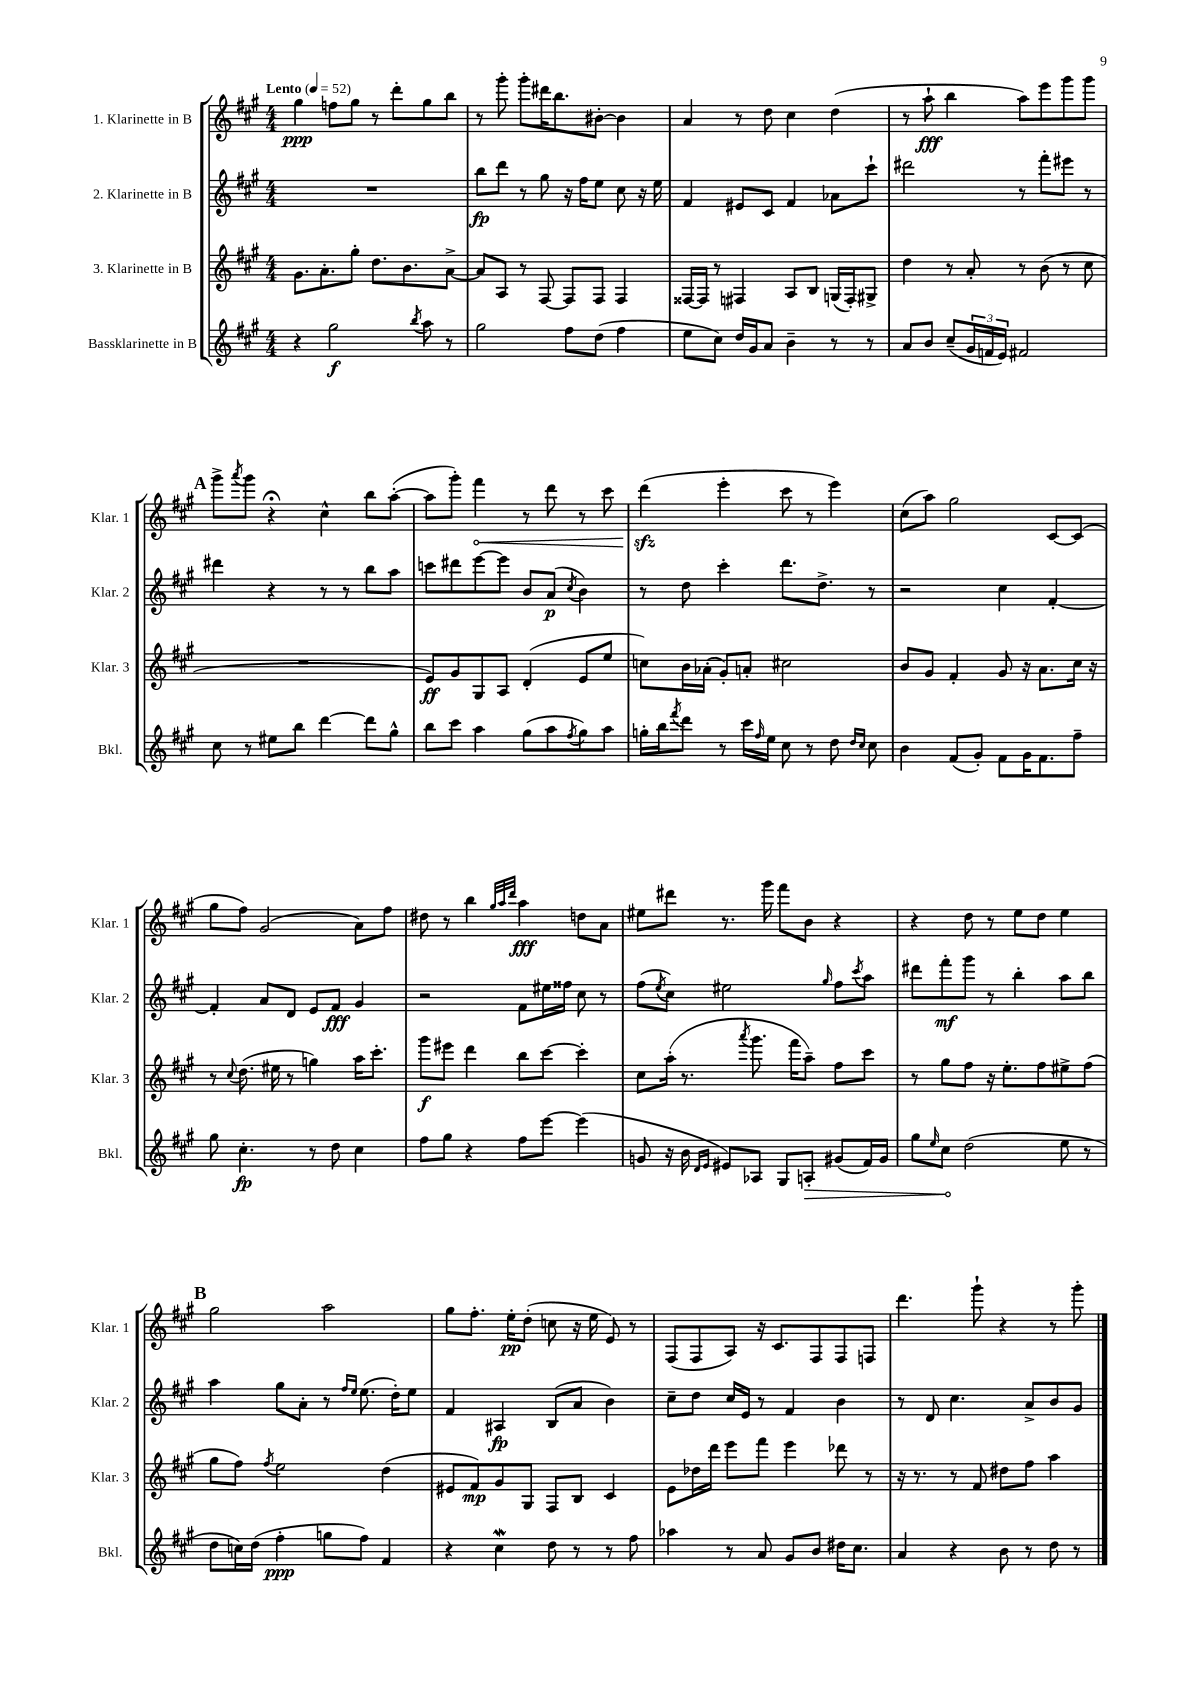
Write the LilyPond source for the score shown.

<<
\new StaffGroup <<
\new Staff = "s0" \with { instrumentName = "1. Klarinette in B" shortInstrumentName = "Klar. 1" } {
    \clef treble \key a \major \numericTimeSignature \time 4/4 \tempo "Lento" 4 = 52
    gis''4\ppp f''8 gis''8 r8 d'''8-. gis''8 b''8 |
    r8 gis'''8-. gis'''8-. dis'''16 b''8. bis'8~-. bis'4 |
    a'4 r8 d''8 cis''4 d''4( |
    r8 a''8-!\fff b''4 a''8) e'''8 gis'''8 gis'''8 |
    \mark \markup { \bold "A" } gis'''8-> \acciaccatura { a'''8 } gis'''8 r4\fermata cis''4-^ b''8 a''8~-.( |
    a''8 gis'''8-.) \once \override Hairpin.circled-tip = ##t fis'''4\< r8 d'''8 r8 cis'''8 |
    d'''4\sfz\!( e'''4-. cis'''8 r8 e'''4) |
    cis''8( a''8) gis''2 cis'8~ cis'8( |
    gis''8 fis''8) gis'2( a'8) fis''8 |
    dis''8 r8 b''4 \grace { gis''32 a''32 d'''32 } a''4\fff d''8 a'8 |
    eis''8 dis'''8 r8. gis'''16 fis'''8 b'8 r4 |
    r4 d''8 r8 e''8 d''8 e''4 |
    \mark \markup { \bold "B" } gis''2 a''2 |
    gis''8 fis''8.-. e''16-.\pp d''8-.( c''8 r16 e''16 e'8) r8 |
    fis8( fis8 a8) r16 cis'8. fis8 fis8 f8 |
    d'''4. gis'''8-! r4 r8 gis'''8-. \bar "|." |
}
\new Staff = "s1" \with { instrumentName = "2. Klarinette in B" shortInstrumentName = "Klar. 2" } {
    \clef treble \key a \major \numericTimeSignature \time 4/4
    R1 |
    b''8\fp d'''8 r8 gis''8 r16 fis''16 e''8 cis''8 r16 e''16 |
    fis'4 eis'8 cis'8 fis'4 aes'8 cis'''8-! |
    dis'''2 r8 fis'''8-. eis'''8 r8 |
    \mark \markup { \bold "A" } dis'''4 r4 r8 r8 b''8 a''8 |
    c'''8 dis'''8 e'''8~ e'''8 b'8 a'8\p( \acciaccatura { cis''8 } b'4) |
    r8 d''8 cis'''4-. d'''8. d''8.-> r8 |
    r2 cis''4 fis'4~-. |
    fis'4-. a'8 d'8 e'8 fis'8\fff gis'4 |
    r2 fis'8 eis''16 fisis''16 cis''8 r8 |
    fis''8( \acciaccatura { e''8 } cis''8) eis''2 \grace { gis''16 } fis''8 \acciaccatura { cis'''8 } a''8 |
    dis'''8 fis'''8-.\mf gis'''8 r8 b''4-. a''8 b''8 |
    \mark \markup { \bold "B" } a''4 gis''8 a'8-. r8 \grace { fis''16 e''16 } e''8.( d''16-.) e''8 |
    fis'4 ais4\fp b8( a'8 b'4) |
    cis''8-- d''8 cis''16 e'16 r8 fis'4 b'4 |
    r8 d'8 cis''4. a'8-> b'8 gis'8 \bar "|." |
}
\new Staff = "s2" \with { instrumentName = "3. Klarinette in B" shortInstrumentName = "Klar. 3" } {
    \clef treble \key a \major \numericTimeSignature \time 4/4
    gis'8. a'8.-. gis''8-. d''8. b'8. a'8~-> |
    a'8 a8 r8 fis8~ fis8 fis8 fis4 |
    fisis16~ fisis16 r8 fis4 a8 b8 g16( fis16-.) gis8-> |
    d''4 r8 a'8-. r8 b'8( r8 cis''8 |
    \mark \markup { \bold "A" } R1 |
    e'8\ff) gis'8 gis8 a8 d'4-.( e'8 e''8 |
    c''8) b'16 aes'16-.( gis'8-.) a'8-. cis''2 |
    b'8 gis'8 fis'4-. gis'8 r16 a'8. cis''16 r16 |
    r8 \appoggiatura { cis''8 } d''8.( eis''16 r8 g''4) a''16 cis'''8.-. |
    gis'''8\f eis'''8 d'''4 b''8 cis'''8~ cis'''4-. |
    cis''8 a''16-.( r8. \acciaccatura { a'''8 } gis'''8. fis'''16 a''8--) fis''8 cis'''8 |
    r8 gis''8 fis''8 r16 e''8.-. fis''8 eis''8-> fis''8( |
    \mark \markup { \bold "B" } gis''8 fis''8) \acciaccatura { fis''8 } e''2 d''4( |
    eis'8 fis'8\mp) gis'8 gis8 fis8 b8 cis'4 |
    e'8 des''16 d'''16 e'''8 fis'''8 e'''4 des'''8 r8 |
    r16 r8. r8 fis'8 dis''8 fis''8 a''4 \bar "|." |
}
\new Staff = "s3" \with { instrumentName = "Bassklarinette in B" shortInstrumentName = "Bkl." } {
    \clef treble \key a \major \numericTimeSignature \time 4/4
    r4 gis''2\f \acciaccatura { b''8 } a''8 r8 |
    gis''2 fis''8 d''8( fis''4 |
    e''8 cis''8) d''16 gis'16 a'8 b'4-- r8 r8 |
    a'8 b'8 cis''8--( \tuplet 3/2 { gis'16 f'16 e'16) } fis'2 |
    \mark \markup { \bold "A" } cis''8 r8 eis''8 b''8 d'''4~ d'''8 gis''8-^ |
    b''8 cis'''8 a''4 gis''8( a''8 \acciaccatura { fis''8 } gis''8) a''8 |
    g''16-. b''16 \acciaccatura { fis'''8 } d'''8 r8 cis'''16 \grace { fis''16 } e''16 cis''8 r8 d''8 \grace { d''16 cis''16 } cis''8 |
    b'4 fis'8( gis'8-.) fis'8 gis'16 fis'8. fis''8-- |
    gis''8 cis''4.-.\fp r8 d''8 cis''4 |
    fis''8 gis''8 r4 fis''8 e'''8~ e'''4( |
    g'8 r16 b'16 \grace { d'16 e'16 } eis'8) aes8 gis8 \once \override Hairpin.circled-tip = ##t a8-.\> gis'8( fis'16) gis'16 |
    gis''8 \grace { e''16 } cis''8\! d''2( e''8 r8 |
    \mark \markup { \bold "B" } d''8 c''16) d''16( fis''4-.\ppp g''8 fis''8) fis'4 |
    r4 cis''4\mordent d''8 r8 r8 fis''8 |
    aes''4 r8 a'8 gis'8 b'8 dis''16 cis''8. |
    a'4 r4 b'8 r8 d''8 r8 \bar "|." |
}
>>
>>
\layout { \context { \Score \remove "Bar_number_engraver" } }
